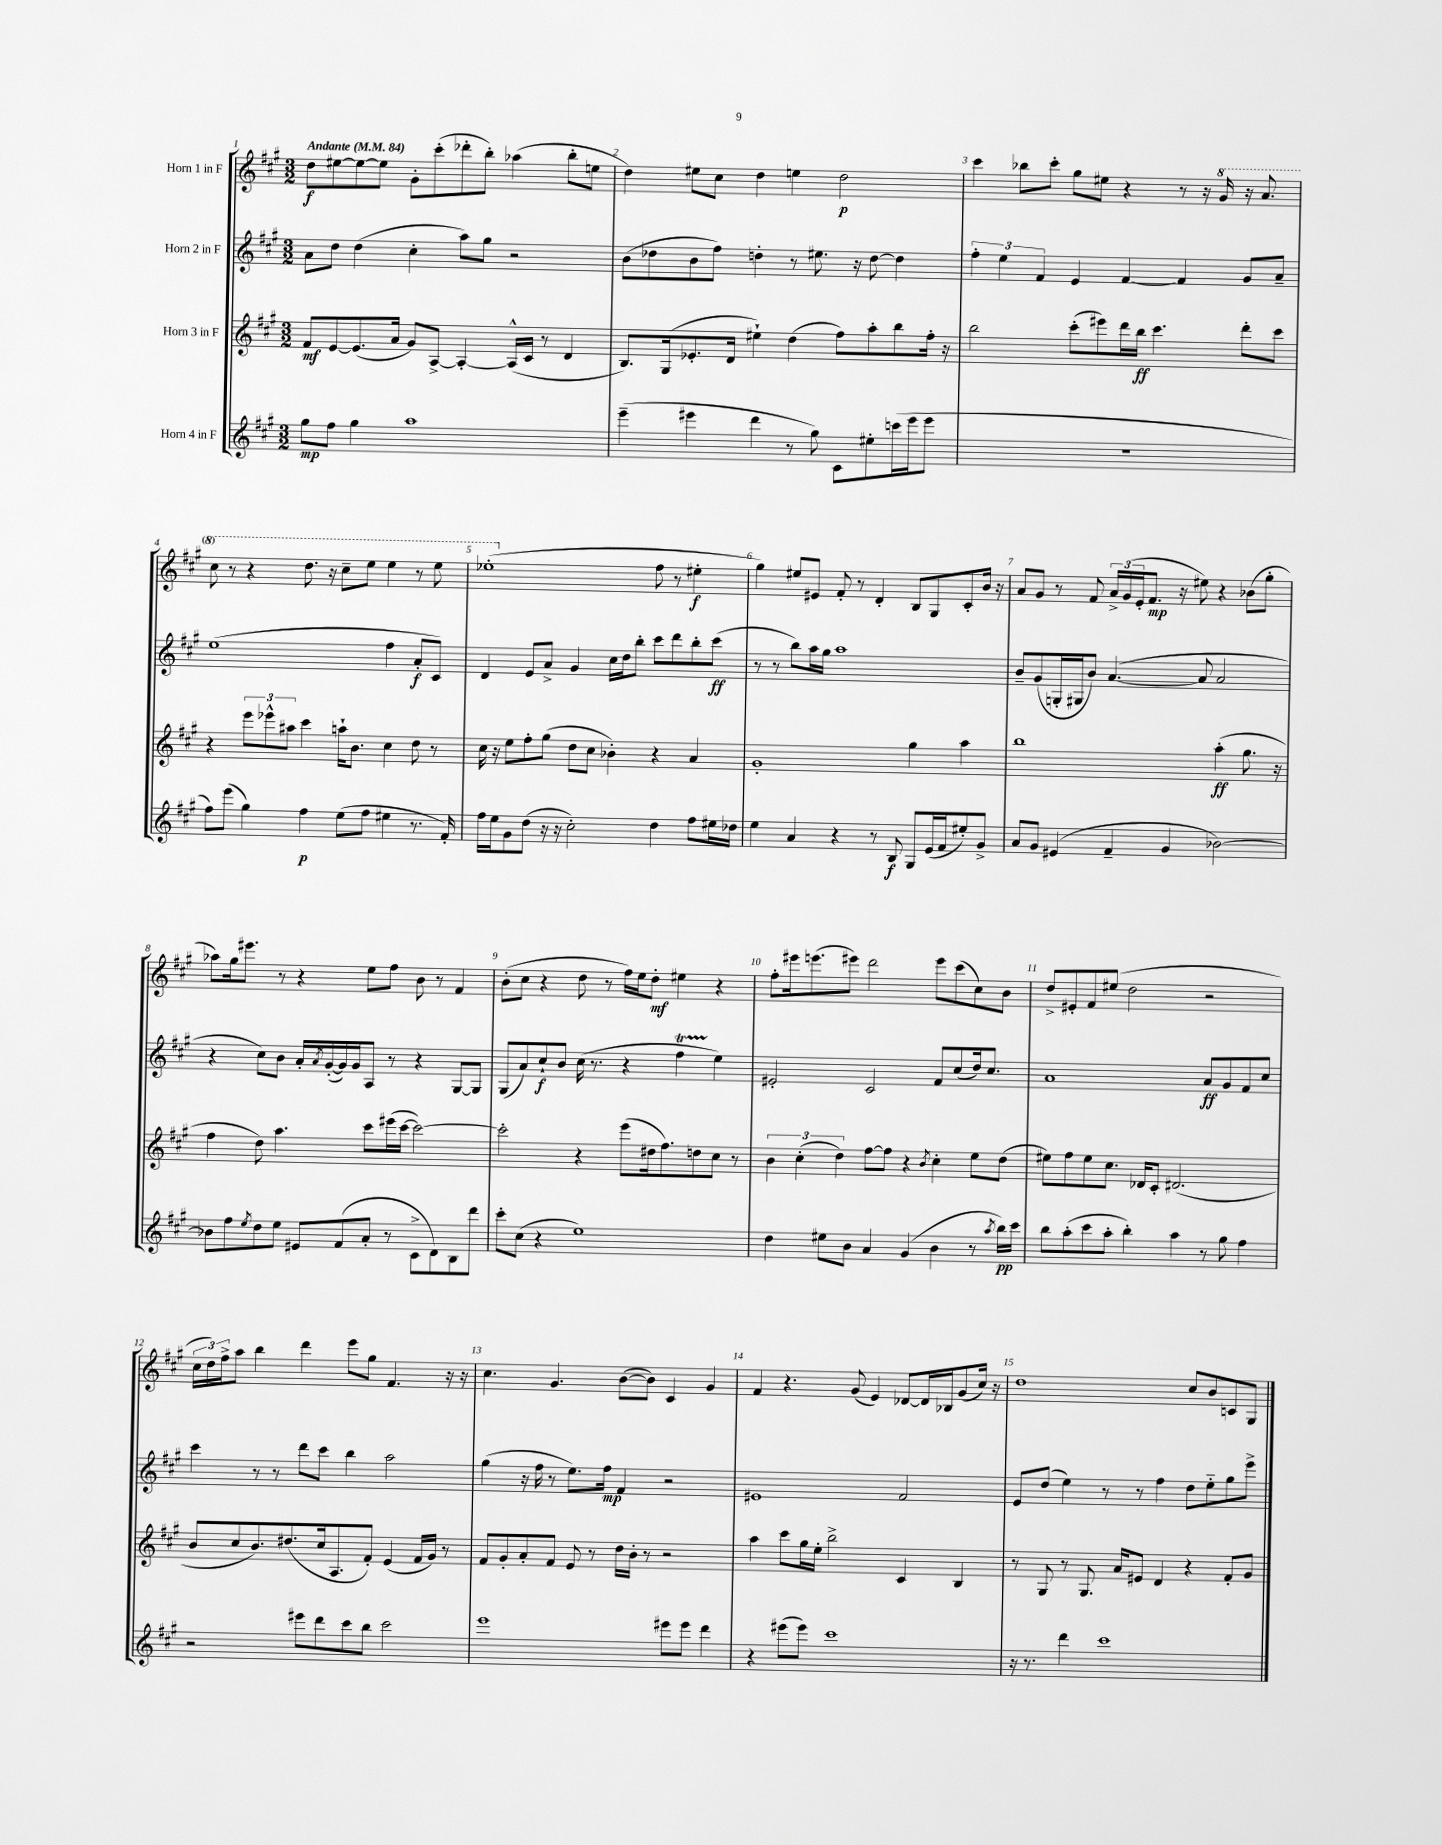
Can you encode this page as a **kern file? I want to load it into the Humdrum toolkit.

**kern	**kern	**kern	**kern
*staff4	*staff3	*staff2	*staff1
*clefG2	*clefG2	*clefG2	*clefG2
*k[f#c#g#]	*k[f#c#g#]	*k[f#c#g#]	*k[f#c#g#]
*M3/2	*M3/2	*M3/2	*M3/2
*MM84	*MM84	*MM84	*MM84
8gg#\L	8f#/L	8a\L	8dd\L
8ff#\J	[8e/	8dd\J	[8ee#\
4gg#\	(8.e/]	(4dd\	8ee#\_
.	.	.	8ee#\]J
.	16a/Jk	.	.
1aa	8g#/L)	4cc#'\	8g#'\L
.	[8A^/J	.	(8ccc#'\
.	4A'/_	8aa\L)	8ddd-'\
.	.	8gg#\J	8bb'\J)
.	(16A^^/]LL	2r	(4aa-\
.	16c#/JJ	.	.
.	8r	.	.
.	4d/	.	8bb'\L
.	.	.	8ee\J
=	=	=	=
(4eee~\	8.B/L)	(8b\L	4dd\)
.	.	8dd-\	.
.	(16G#/k	.	.
4eee#\	8.e-'/	8b\	8ee#\L
.	.	8ff#\J)	8cc#\J
.	16d/Jk	.	.
4ddd\	4ee#`\)	4dd'\	4dd\
8r	(4dd\	8r	4ee\
8gg#\)	.	8.ee#\	.
8c#\L	8ff#\L)	.	2dd\
.	.	16r	.
8ee#'\	8aa'\	[8dd\	.
(16ccc\L	8bb\	4dd\]	.
16eee#\J	.	.	.
8eee#\J	16ff#'\Jk	.	.
.	16r	.	.
=	=	=	=
1.r	2bb\	6ff#'\	4ccc#\
.	.	6ee\	.
.	.	.	8bb-\L
.	.	6f#/	.
.	.	.	8ccc#'\J
.	(8ccc#'\L	4e/	8gg#\L
.	8eee#\)	.	8ee#\J
.	16ddd\L	[4f#/	4r
.	16bb\JJ	.	.
.	4.ccc#\	.	.
.	.	4f#/]	8r
.	.	.	16r
.	.	.	16gg#/
.	8ddd'\L	8g#/L	16r
.	.	.	8.aa/
.	8ccc#\J	8a~/J	.
=	=	=	=
8ff#\L)	4r	(1ee	8ccc#\
(8eee\J	.	.	8r
4gg#\)	12eee\L	.	4r
.	12eee-^^\	.	.
.	12aa#\J	.	.
4ff#\	4ccc#\	.	8.ddd\
.	.	.	16r
(8ee\L	16aa`\LK	.	8ccc#~\L
.	8.b\J	.	.
8ff#\J	.	.	8eee\J
4ee#\	4cc#\	4ff#\	4eee\
8.r	8dd\	8a'/L	8r
.	8r	8c#/J)	8eee\
16f#'/)	.	.	.
=	=	=	=
16ff#\LL	16cc#\	4d/	(1eee-'
16ee\J	16r	.	.
8g#\	8ee\L	.	.
(8dd\J	8ff#'\	8e/L	.
16r	(8gg#\J	8a^/J	.
16r	.	.	.
2cc#'\)	8dd\L	4g#/	.
.	8cc#\J	.	.
.	4b-'\)	16cc#\LL	.
.	.	16dd\J	.
.	.	8bb'\J	.
4dd\	4r	8ccc#\L	8ff#\
.	.	8ddd\	8r
8ff#\L	4a/	8bb'\	4ee#'\
16ee#\L	.	(8ccc#\J	.
16dd-\JJ	.	.	.
=	=	=	=
4ee\	1g#'	8r	4gg#\)
.	.	8r	.
4a/	.	8bb\L)	8ee#/L
.	.	16aa\L	8e#/J
.	.	16gg#\JJ	.
4r	.	1aa	8f#'/
.	.	.	8r
8r	.	.	4d'/
8B/	.	.	.
8G#/L	4gg#\	.	8B/L
(16e/L	.	.	8G#/
16f#/J	.	.	.
8ee#'/)	4aa\	.	8c#'/
8g#^/J	.	.	16b/Jk
.	.	.	16r
=	=	=	=
8a/L	1bb	8b~/L	8a/L
8g#/J	.	(8g#/	8g#/J
(4e#/	.	16G'/L	8r
.	.	16G#/J	.
.	.	8b/J)	8f#/
4f#~/	.	([4.a/	24a^/LL
.	.	.	(24g#/
.	.	.	24e'/J
.	.	.	8.f#/J
4g#/	.	.	.
.	.	.	16r
.	.	8a/]	8ee#\)
[2b-\)	(4aa'\	2a/	4r
.	8.gg#\	.	(8b-\L
.	.	.	8gg#'\J
.	16r	.	.
=	=	=	=
8b-\]L	4ff#\	4r	8aa-\L)
8ff#\	.	.	16gg#\k
.	.	.	8.eee#\J
8qee/	.	.	.
8dd\	8dd\)	8cc#\L)	.
8ee\J	4.aa\	8b\J	8r
8e#/L	.	16a'/LL	4r
.	.	8qa/	.
.	.	([16g#'/	.
(8f#/	.	16g#/])	.
.	.	16g#/J	.
8a'/J	8ccc#\L	8A/J	8ee\L
8r	(16eee#\L	8r	8ff#\J
.	[16ccc#\JJ	.	.
8c#^\L	2ccc#\_)	4r	8b\
8d\)	.	.	8r
8B\	.	[8G#/L	4f#/
8ddd\J	.	8G#/]J	.
=	=	=	=
8ccc#'\L	2ccc#'\]	(8G#/L	(8b'\L
(8cc#\J	.	8a/)	8cc#\J
4r	.	8cc#`/	4r
.	.	8b/J	.
1ee)	4r	(16cc#\	8dd\
.	.	8.r	.
.	.	.	8r
.	(8eee\L	4r	16ff#\LL)
.	.	.	16ee\J
.	16dd#\k	.	8dd'\J
.	8.ff#\)	.	.
.	.	4ff#\	4ee#\
.	8dd\	.	.
.	8cc#\J	4ee\)	4r
.	8r	.	.
=	=	=	=
4dd\	6b\	2e#'/	8ff#'\L
.	.	.	16eee#\k
.	(6cc#'\	.	.
.	.	.	(8.eee\
8ee#\L	.	.	.
.	6dd\)	.	.
8b\J	.	.	8eee#\J)
4a/	[8ff#\L	2c#/	2ddd\
.	8ff#\]J	.	.
(4g#/	4r	.	.
.	8qb/	.	.
4b\	4cc#'\	8f#/L	8eee#\L
.	.	(8cc#/	(8ccc#\
8r	8ee\L	16dd/k)	8cc#\)
.	.	8.cc#/J	.
8qaa/	.	.	.
16bb\LL)	(8dd\J	.	8b\J
16ccc#\JJ	.	.	.
=	=	=	=
8bb\L	8ee#\L)	1a	8dd^/L
(8aa'\	8ff#\	.	8e#'/
8ccc#\	8ee#\	.	8f#/
8aa'\J	8.cc#\J	.	(8ee#/J
4bb'\)	.	.	2dd\
.	16d-/LK	.	.
.	8c#'/J	.	.
4aa\	(2.d#/	.	.
8r	.	8a/L	2r
8gg#\	.	8g#/	.
4ff#\	.	8f#/	.
.	.	8cc#/J	.
=	=	=	=
2r	8b/L	4ccc#\	24cc#\LL
.	.	.	24dd\)
.	.	.	24ff#^\J
.	8cc#/	.	8aa\J
.	8.b/)	8r	4bb\
.	.	8r	.
.	(8.dd#/	.	.
8eee#\L	.	8ddd\L	4ddd\
8ddd\	16cc#/k	8ccc#\J	.
.	8.A/	.	.
8ccc#\	.	4bb\	8eee\L
8bb\J	8f#'/J)	.	8gg#\J
2ccc#\	(4e/	2aa\	4.f#/
.	16f#/LL	.	.
.	16g#/JJ)	.	.
.	8r	.	16r
.	.	.	16r
=	=	=	=
1eee	8f#/L	(4gg#\	4.cc#\
.	8g#'/	.	.
.	8a'/	16r	.
.	.	16ff#\	.
.	8f#/J	8r	4.g#/
.	8e/	8.ee\L)	.
.	8r	.	.
.	.	16ff#\Jk	.
.	16dd\LL	4f#/	([8b\L
.	16b'\JJ	.	.
.	8r	.	8b\]J)
8eee#\L	2r	2r	4c#/
8eee#\J	.	.	.
4ddd\	.	.	4g#/
=	=	=	=
4r	4aa\	1e#	4f#/
(8eee#\L	8ccc#\L	.	4.r
8eee#\J)	16gg#\L	.	.
.	16ee'\JJ	.	.
1ccc#	2bb^\	.	.
.	.	.	(8g#/
.	.	.	4e/)
.	4c#/	2f#/	[8d-/L
.	.	.	16d-/]L
.	.	.	16B-/J
.	4B/	.	(8g#/
.	.	.	16cc#/Jk)
.	.	.	16r
=	=	=	=
16r	8r	8e/L	1dd
8.r	.	.	.
.	8G#/	(8dd/J	.
4ddd\	8r	4ee\)	.
.	8.G#/	.	.
1ccc#	.	8r	.
.	16a/LK	.	.
.	8e#/J	8r	.
.	4d/	4ff#\	.
.	4r	8dd\L	8cc#/L
.	.	8ee'~\	8b/
.	8f#'/L	8gg#\	8c/
.	8g#/J	8eee^\J	8G#/J
==	==	==	==
*-	*-	*-	*-
